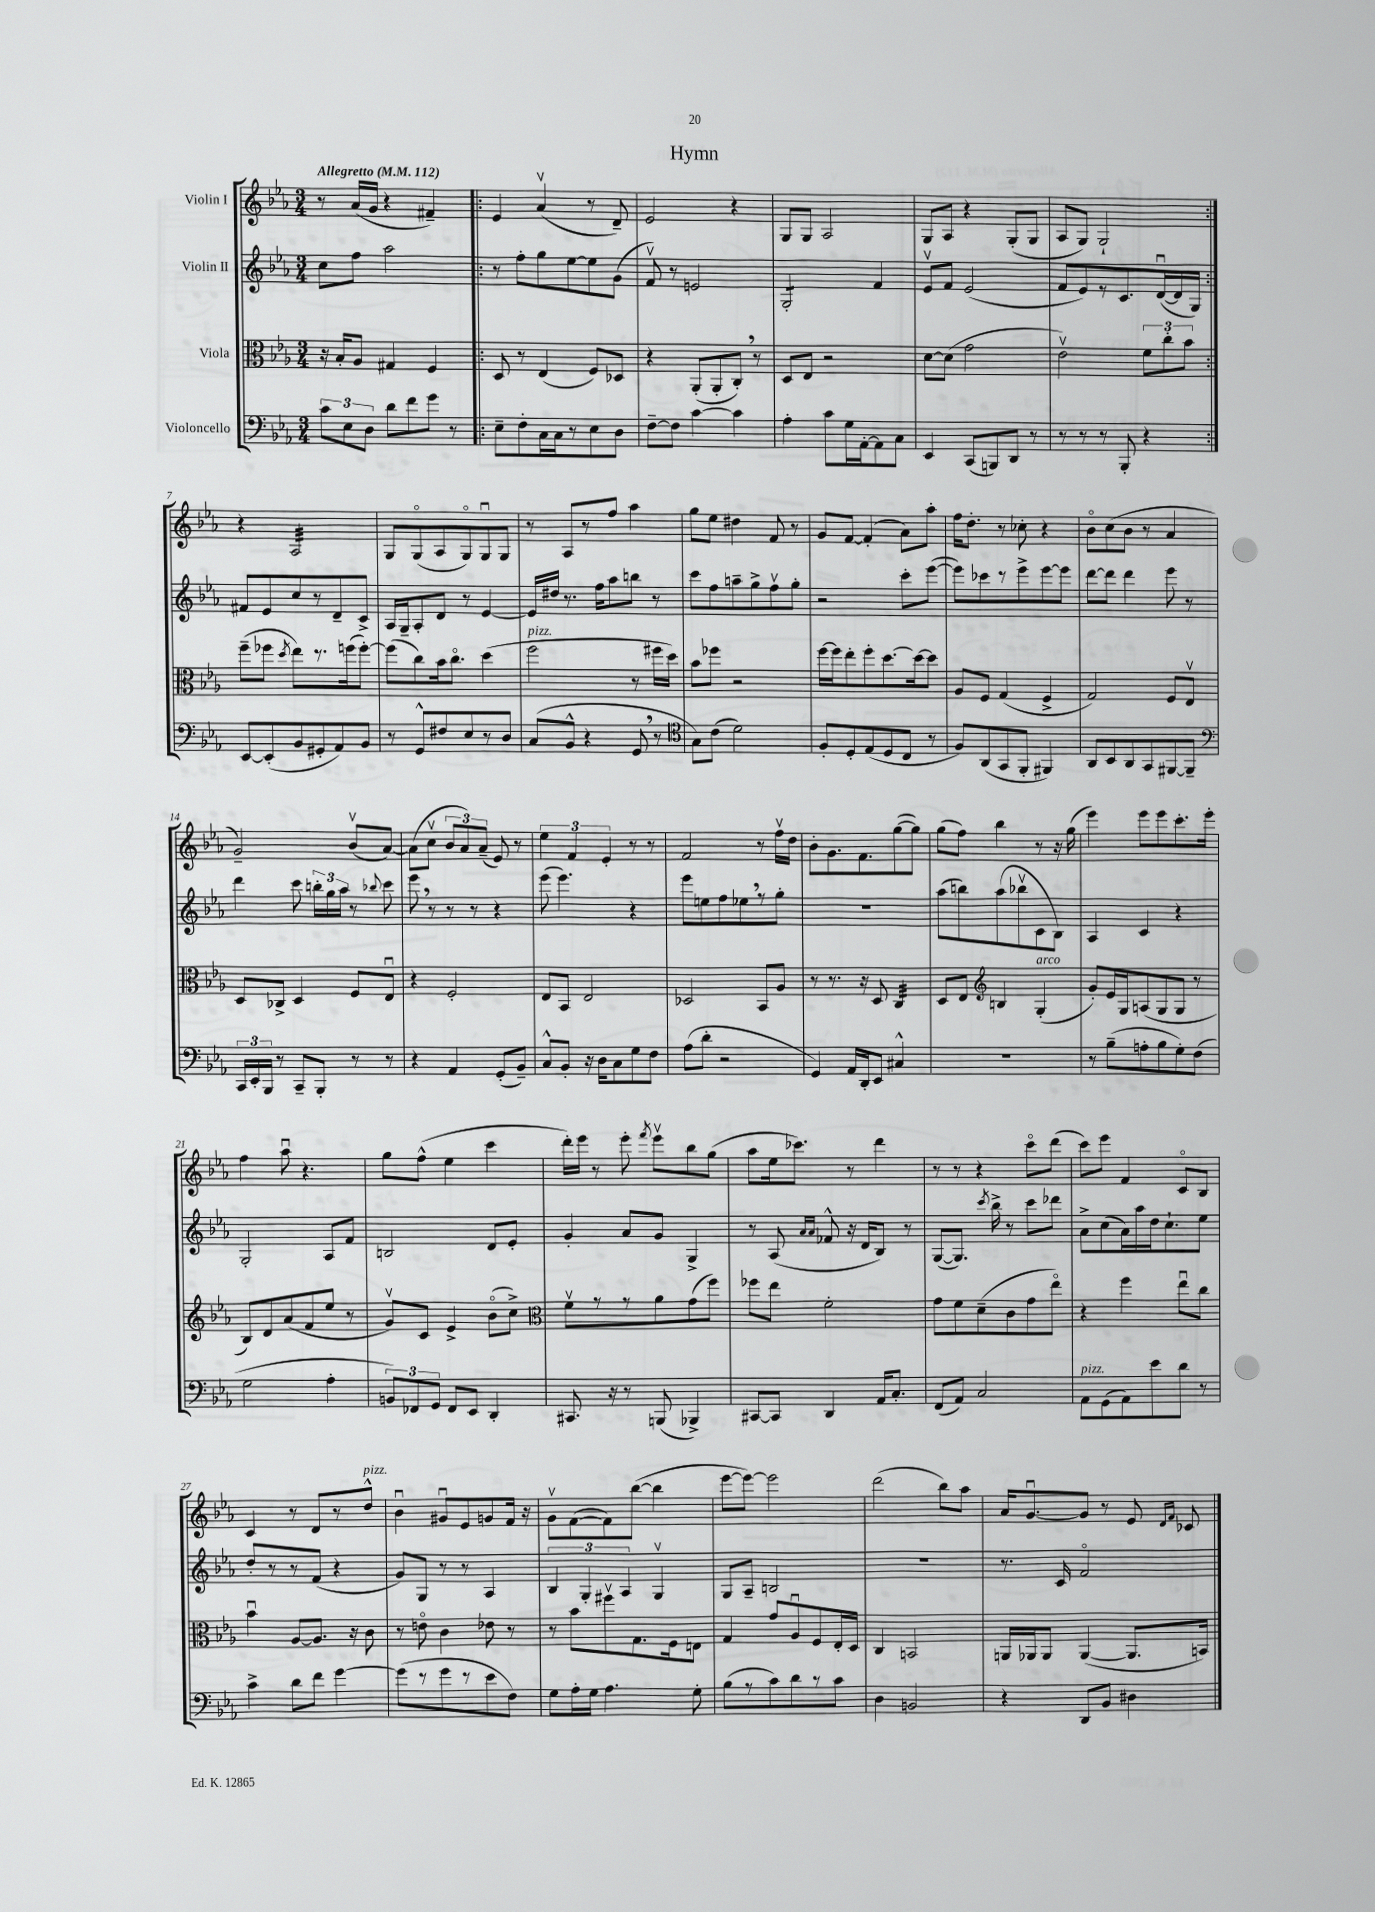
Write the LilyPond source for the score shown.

\header { title = "Hymn" }
<<
\new StaffGroup <<
\new Staff = "s0" \with { instrumentName = "Violin I" } {
    \clef treble \key ees \major \numericTimeSignature \time 3/4 \tempo "Allegretto" 4 = 112
    \autoBeamOff r8 aes'16[( g'16] r4 fis'4--) |
    \repeat volta 2 { ees'4 aes'4\upbow( r8 d'8--) |
    ees'2 r4 |
    g8[ g8] aes2 |
    g8[ aes8] r4 g8[-.( g8] |
    aes8[ g8]) g2-! | }
    r4 aes2:32 |
    g8[ g8\flageolet( aes8 g8\flageolet) g8\downbow g8] |
    r8 aes8[ r8 f''8] aes''4 |
    g''8[ ees''8] dis''4 f'8 r8 |
    g'8[ f'8]~ f'4-.( aes'8[) aes''8]-. |
    f''16[ d''8.]-. r8 ces''8-. r4 |
    bes'8[\flageolet c''8( bes'8] r8 aes'4 |
    g'2--) bes'8[\upbow( aes'8]~) |
    aes'8[( c''8]\upbow \tuplet 3/2 { bes'8[ aes'8) aes'8]--( } ees'8) r8 |
    \tuplet 3/2 { ees''4 f'4 ees'4-. } r8 r8 |
    f'2 r8 f''16[\upbow d''16] |
    bes'8[-. g'8. f'8. g''8~( g''8]) |
    g''8[( f''8]) bes''4 r8 r16 g''16( |
    ees'''4) ees'''8[ ees'''8 c'''8.-. ees'''16]-. |
    f''4 aes''8\downbow r4. |
    g''8[ f''8]-^( ees''4 c'''4 |
    d'''16[-.) ees'''16] r8 ees'''8-. \acciaccatura { f'''8 } ees'''8[\upbow bes''8 g''8]( |
    aes''8[ ees''16 ces'''8.]) r8 d'''4 |
    r8 r8 r4 c'''8[\flageolet d'''8]( |
    c'''8[) ees'''8] f'4 c'8[\flageolet bes8] |
    c'4 r8 d'8[ r8 d''8]-^^\markup { \italic "pizz." } |
    bes'4\downbow gis'8[\downbow ees'8 g'8 f'16] r16 |
    g'8[\upbow f'8~( f'8) bes''8]~( bes''4 |
    ees'''8[~ ees'''8]~) ees'''2 |
    d'''2( bes''8[) aes''8] |
    aes'16[ g'8.~\downbow g'8] r8 ees'8 \grace { d'16[ f'16] } ces'8 \bar "|." |
}
\new Staff = "s1" \with { instrumentName = "Violin II" } {
    \clef treble \key ees \major \numericTimeSignature \time 3/4
    \autoBeamOff c''8[ f''8] aes''2 |
    \repeat volta 2 { r8 f''8[-. g''8 ees''8~ ees''8 g'8]( |
    f'8\upbow) r8 e'2 |
    g2:8-. f'4 |
    ees'8[\upbow f'8] ees'2( |
    f'8[ ees'8) r8 c'8. d'16~\downbow( d'16 g16]) | }
    fis'8[ ees'8 c''8 r8 d'8-- c'8]-> |
    aes16[ g16-- aes8-. d'8] r8 ees'4~ |
    ees'16[ dis''16] r8. f''16[ aes''8 b''8] r8 |
    c'''8[ f''8 a''8-- g''8-> f''8\upbow g''8]-. |
    r2 c'''8[-. ees'''8]~( |
    ees'''8[) ces'''8 r8 ees'''8-> ees'''8~ ees'''8] |
    d'''8[~ d'''8] d'''4 ees'''8 r8 |
    d'''4 c'''8 \tuplet 3/2 { b''16[-. g''16 aes''16] } r8 \appoggiatura { bes''8 } c'''8 |
    ees'''8 \breathe r8 r8 r8 r4 |
    ees'''8( ees'''4.) r4 |
    ees'''8[ e''8 f''8 ees''8 \breathe r8 g''8]-. |
    R2. |
    aes''8[( b''8) aes''8( bes''8\upbow c'8 bes8]) |
    aes4 c'4 r4 |
    g2-. aes8[ f'8] |
    b2 d'8[ ees'8]-. |
    g'4-. aes'8[ g'8] g4-> |
    r8 aes8( \grace { aes'16[ aes'16] } fes'8-^ r16 d'16[ bes8]) r8 |
    g8[~( g8.]) \acciaccatura { c'''8 } bes''16-> r8 c'''8[ des'''8] |
    aes'8[-> c''8( aes'16) aes''16 d''16 c''8.-! ees''8] |
    d''8[-. r8 r8 f'8]( r4 |
    g'8[) g8] r8 r8 aes4 |
    \tuplet 3/2 { bes4 g4-. aes4 } g4\upbow |
    g8[ aes8]-- b2 |
    R2. |
    r8. c'16 f'2\flageolet \bar "|." |
}
\new Staff = "s2" \with { instrumentName = "Viola" } {
    \clef alto \key ees \major \numericTimeSignature \time 3/4
    \autoBeamOff r16 bes16[-. aes8] gis4 f4 |
    \repeat volta 2 { d8 r8 ees4( f8[) des8] |
    r4 aes,8[-.( aes,8-. c8]-.) \breathe r8 |
    d8[ ees8] r2 |
    d'8[~ d'8]( g'2 |
    ees'2\upbow) \tuplet 3/2 { f'8[ c''8-. bes'8] } | }
    f''8[--( fes''8] \acciaccatura { d''8 } ees''8[) r8. f''16( f''8]~-.) |
    f''8[( c''8) bes'16 c''8.]\flageolet d''4( |
    f''2^\markup { \italic "pizz." } r8 fis''16[ d''16]) |
    bes'8[ fes''8] r2 |
    f''16[~ f''16 ees''8-. f''8-. d''8.~ d''16~ d''8] |
    aes8[ f8] g4( f4-> |
    g2) f8[ ees8]\upbow |
    d8[ ces8]-> d4 f8[ ees8]\downbow |
    r4 f2-. |
    ees8[ bes,8] ees2 |
    des2 bes,8[ aes8] |
    r8 r8. r16 d8 c4:32 |
    d8[ ees8] \clef treble b4 g4-.^\markup { \italic "arco" }( |
    g'8[-.) ees'16 g16 a8( g8 g8] r8 |
    bes8[) d'8 aes'8( f'8 ees''8] r8 |
    g'8[\upbow) c'8] ees'4-> bes'8[\flageolet( c''8]->) |
    \clef alto f'8[\upbow r8 r8 aes'8 g'8( f''8]) |
    fes''8[ ees''8] f'2-. |
    g'8[ f'8 d'8--( c'8 g'8 ees''8]\flageolet) |
    r4 f''4 ees''8[\downbow c''8] |
    bes'4\downbow aes8[~ aes8.] r16 c'8 |
    r8 e'8\flageolet c'4 ees'8 r8 |
    r8 bes'8[ fis''8\upbow g8. f16 e8] |
    g4 g'8[ aes8\downbow f8 ees16-. d16] |
    c4 b,2 |
    a,16[ aes,16 aes,8] aes,4~( aes,8.[ b,16]) \bar "|." |
}
\new Staff = "s3" \with { instrumentName = "Violoncello" } {
    \clef bass \key ees \major \numericTimeSignature \time 3/4
    \autoBeamOff \tuplet 3/2 { c'8[ ees8 d8] } d'8[ f'8 g'8] r8 |
    \repeat volta 2 { ees8[-- f8-. c16 c16 r8 ees8 d8] |
    f8[~-- f8] c'4~ c'4 |
    aes4-. c'8[ g16 aes,16~-. aes,8 c8] |
    ees,4 c,8[( b,,8) d,8] r8 |
    r8 r8 r8 bes,,8-. r4 | }
    ees,8[~ ees,8-.( bes,8 gis,8-. aes,8) bes,8] |
    r8 g,8[-^ fis8 ees8 r8 d8] |
    c8[( bes,8]-^ r4 g,8 \breathe r8 |
    \clef tenor g8[) c'8]( d'2) |
    f8[-. d8-. ees8( d8 c8] r8 |
    f8[) aes,8( g,8 f,8]-. fis,4) |
    aes,8[ bes,8 aes,8 g,8 fis,8~ fis,8]-- |
    \clef bass \tuplet 3/2 { c,16[ ees,16-. bes,,16] } r8 c,8[-- bes,,8]-. r8 r8 |
    r4 aes,4 g,8[-.( bes,8]--) |
    c8[-^ bes,8]-. r16 d16[ c8 g8 f8] |
    aes8[( d'8]-. r2 |
    g,4) aes,16[ d,16-. ees,8] cis4-^ |
    R2. |
    r8 bes8[--( a8-. bes8 g8-.) f8]( |
    g2 aes4-. |
    \tuplet 3/2 { b,8[) fes,8 g,8] } fes,8[ ees,8] d,4-. |
    cis,8. r16 r8 b,,8( bes,,4->) |
    cis,8[~ cis,8] d,4 aes,16[ c8.]-. |
    f,8[( aes,8]) c2 |
    aes,8[^\markup { \italic "pizz." } g,8( aes,8) ees'8 d'8] r8 |
    c'4-> d'8[ f'8] g'4~ |
    g'8[( r8 g'8 r8 ees'8 f8]) |
    g8[ aes16-. g16] aes4. g8-. |
    bes8[( r8 c'8) d'8 r8 c'8] |
    d4 b,2 |
    r4 d,8[ bes,8] dis4 \bar "|." |
}
>>
>>
